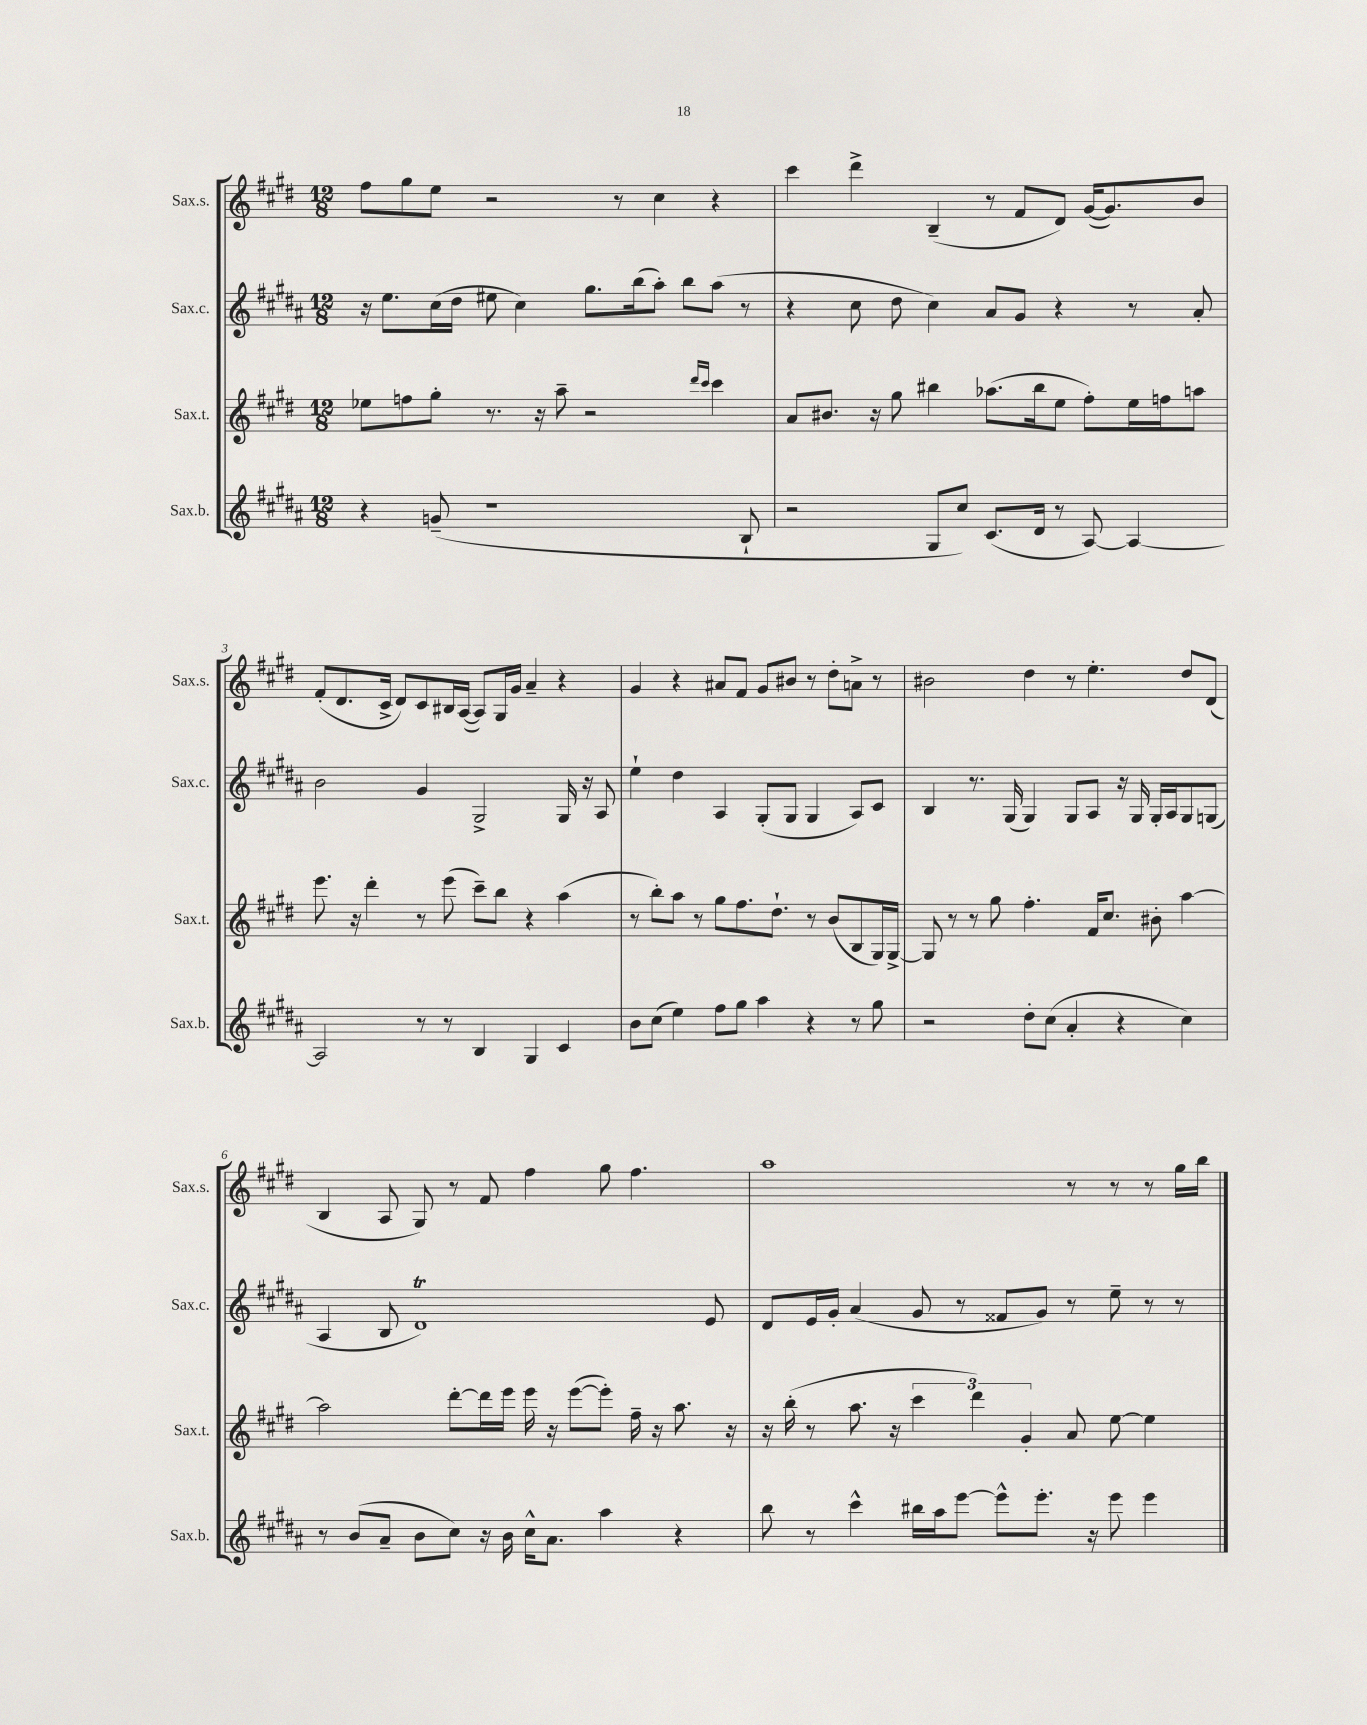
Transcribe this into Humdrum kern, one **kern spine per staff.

**kern	**kern	**kern	**kern
*staff4	*staff3	*staff2	*staff1
*clefG2	*clefG2	*clefG2	*clefG2
*k[f#c#g#d#a#]	*k[f#c#g#d#]	*k[f#c#g#d#a#]	*k[f#c#g#d#]
*M12/8	*M12/8	*M12/8	*M12/8
4r	8ee-	16r	8ff#
.	.	8.ee	.
.	8ff	.	8gg#
(8g~	8gg#'	(16cc#	8ee
.	.	16dd#	.
1r	8.r	8ee#	2r
.	.	4cc#)	.
.	16r	.	.
.	8aa~	.	.
.	2r	8.gg#	.
.	.	.	8r
.	.	(16bb	.
.	.	8aa#')	4cc#
.	.	8bb	.
.	16qqddd#	.	.
.	16qqccc#	.	.
.	4ccc#	(8aa#	4r
8B`	.	8r	.
=	=	=	=
2r	8a	4r	4ccc#
.	8.b#	.	.
.	.	8cc#	4ddd#^
.	16r	.	.
.	8gg#	8dd#	.
8G#	4bb#	4cc#)	(4B~
8cc#)	.	.	.
(8.c#	(8.aa-	8a#	8r
.	.	8g#	8f#
16d#	16bb#	.	.
8r	8ee	4r	8d#)
[8A#)	8ff#')	.	([16g#
.	.	.	8.g#])
4A#_	16ee	8r	.
.	16ff	.	.
.	8aa	8a#'	8b
=	=	=	=
2A#]	8.eee	2b	(8f#'
.	.	.	8.d#
.	16r	.	.
.	4ddd#'	.	.
.	.	.	16c#^
.	.	.	8d#)
8r	8r	4g#	8c#
8r	(8eee	.	16B#
.	.	.	([16A
4B	8ccc#~)	2G#^	8A])
.	8bb	.	16G#
.	.	.	16g#
4G#	4r	.	4a~
4c#	(4aa	16G#	4r
.	.	16r	.
.	.	8A#	.
=	=	=	=
8b	8r	4ee`	4g#
(8cc#	8bb')	.	.
4ee)	8aa	4dd#	4r
.	8r	.	.
8ff#	8gg#	4A#	8a#
8gg#	8.ff#	.	8f#
4aa#	.	(8G#'	8g#
.	8.dd#`	.	.
.	.	8G#	8b#
4r	8r	4G#	8r
.	(8b	.	8dd#'
8r	8B	8A#)	8a^
8gg#	16G#)	8c#	8r
.	[16G#^	.	.
=	=	=	=
2r	8G#]	4B	2b#
.	8r	.	.
.	8r	8.r	.
.	8gg#	.	.
.	.	(16G#	.
8dd#'	4.ff#'	4G#)	4dd#
(8cc#	.	.	.
4a#'	.	8G#	8r
.	16f#	8A#	4.ee'
.	8.cc#	.	.
4r	.	16r	.
.	.	16G#	.
.	8b#'	16G#'	.
.	.	16A#	.
4cc#)	[4aa	8G#	8dd#
.	.	(8G	(8d#
=	=	=	=
8r	2aa]	4A#	4B
(8b	.	.	.
8a#~	.	8B	8A
8b	.	1d#)	8G#)
8cc#)	[8ddd#'	.	8r
16r	16ddd#]	.	8f#
16b	16eee	.	.
16cc#^^	16eee	.	4ff#
8.a#	16r	.	.
.	([8eee	.	.
4aa#	8eee'])	.	8gg#
.	16ff#~	.	4.ff#
.	16r	.	.
4r	8.aa	.	.
.	.	8e	.
.	16r	.	.
=	=	=	=
8bb	16r	8d#	1aa
.	(16bb'	.	.
8r	8r	16e	.
.	.	16g#'	.
4ccc#^^	8.aa	(4a#	.
.	16r	.	.
16bb#	6ccc#	8g#	.
16aa#	.	.	.
[8eee	.	8r	.
.	6ddd#)	.	.
8eee^^]	.	8f##	.
.	6g#'	.	.
8.eee'	.	8g#)	.
.	8a	8r	8r
16r	.	.	.
8eee	[8ee	8ee~	8r
4eee	4ee]	8r	8r
.	.	8r	16gg#
.	.	.	16bb
==	==	==	==
*-	*-	*-	*-
